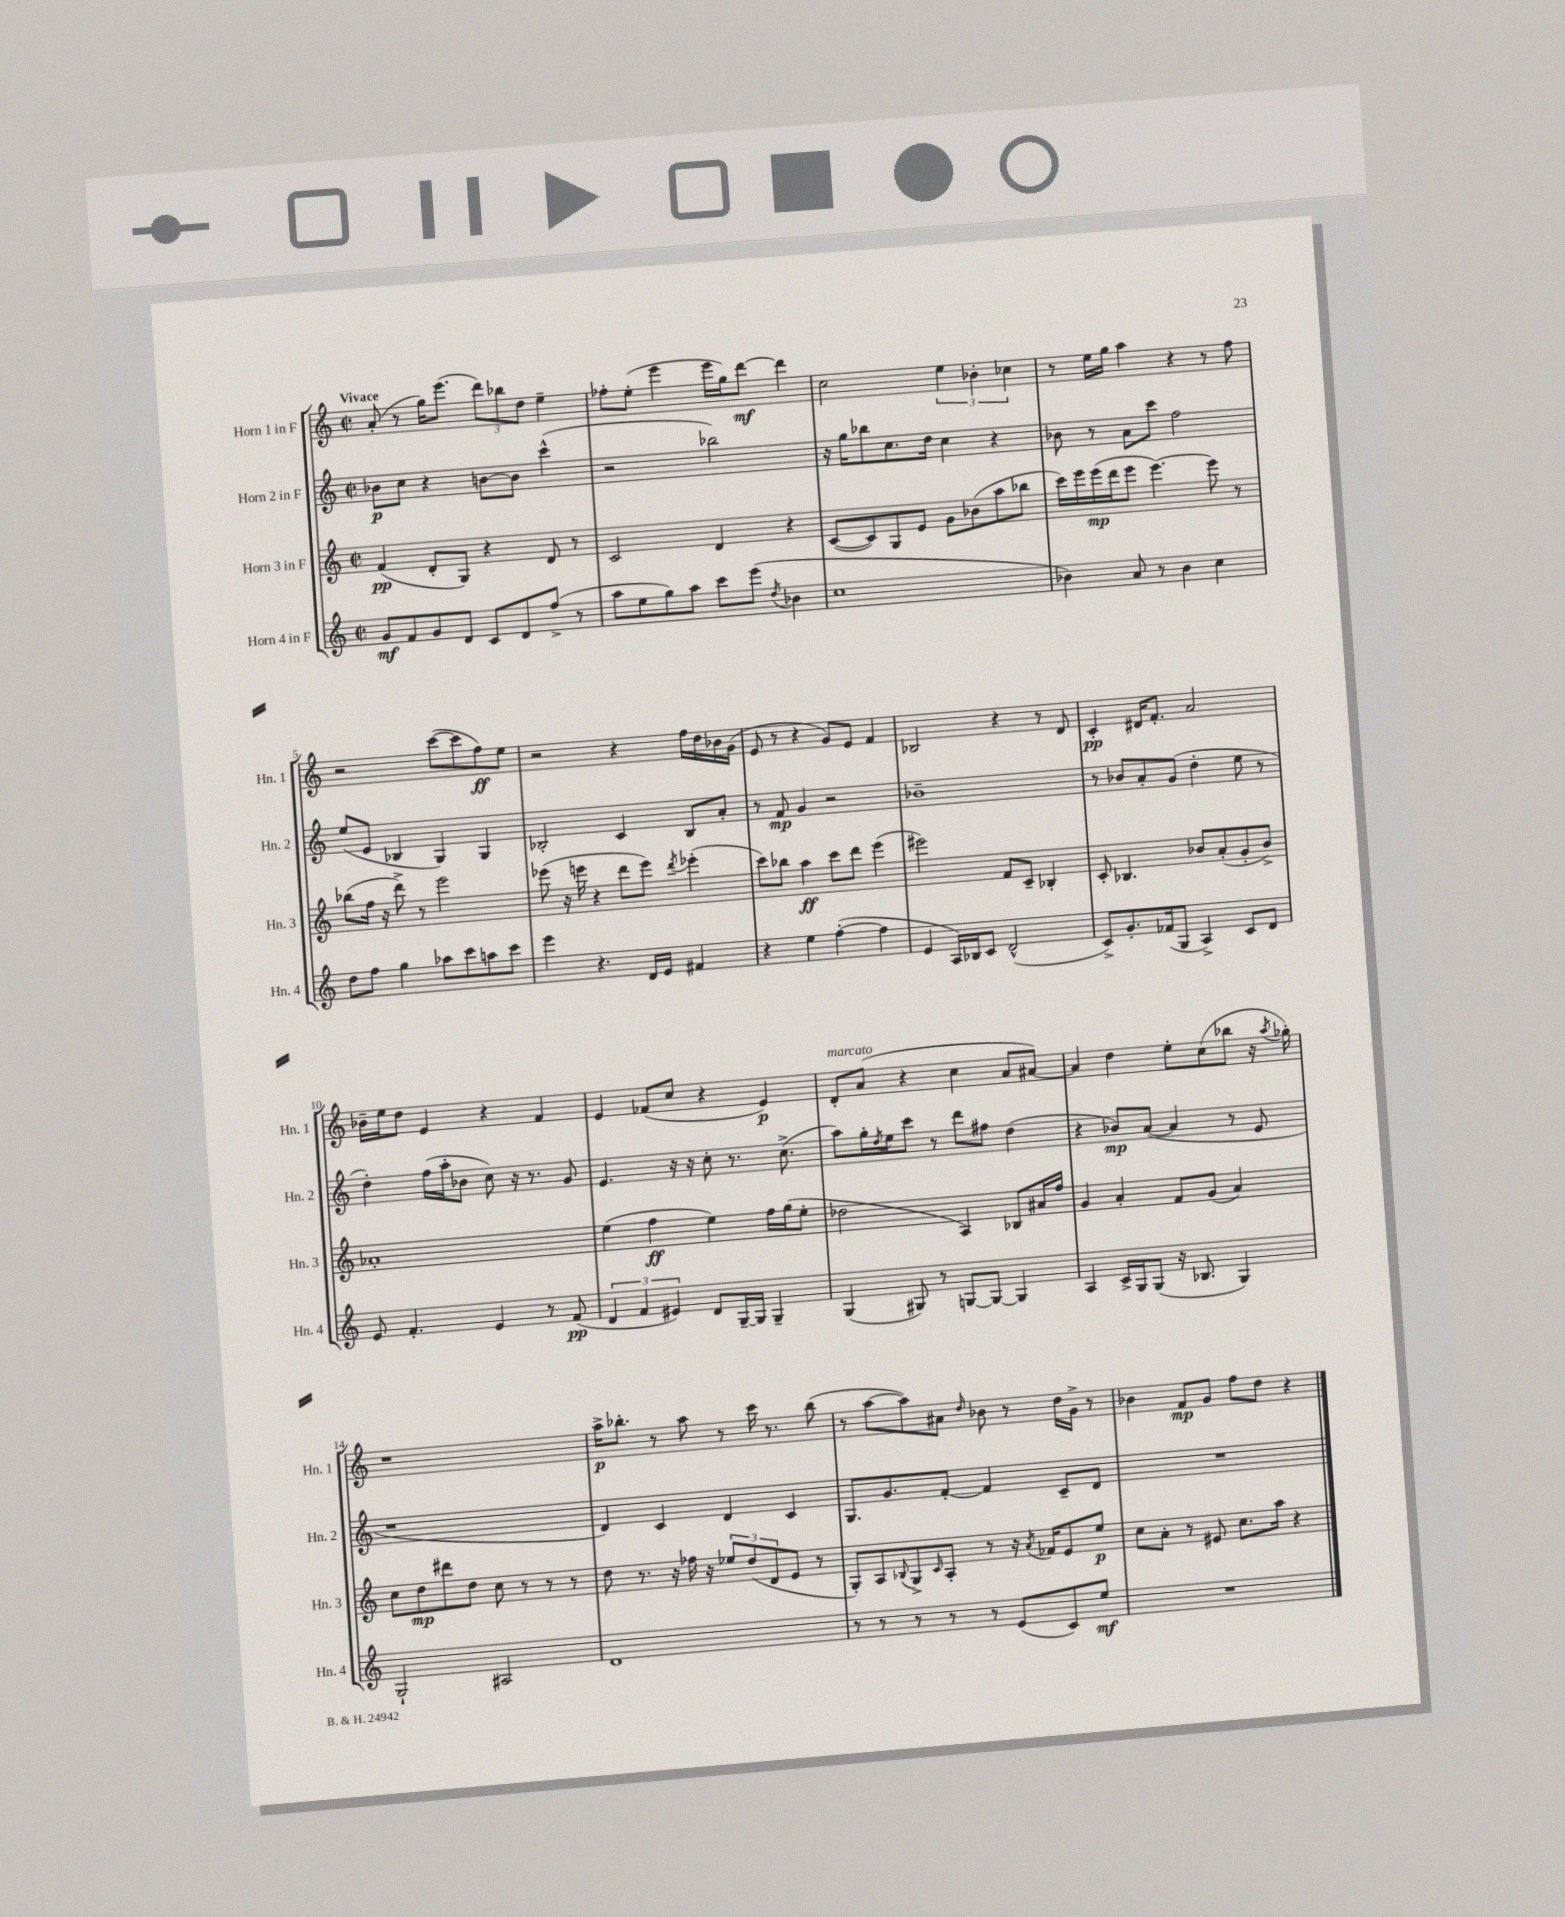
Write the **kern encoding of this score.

**kern	**kern	**kern	**kern
*staff4	*staff3	*staff2	*staff1
*clefG2	*clefG2	*clefG2	*clefG2
*k[]	*k[]	*k[]	*k[]
*M2/2	*M2/2	*M2/2	*M2/2
*met(c|)	*met(c|)	*met(c|)	*met(c|)
8g	(4f	8b-	(8a'
8f	.	8cc	8r
8g	8d'	4r	16gg)
.	.	.	(8.eee
8d	8G)	.	.
8c	4r	[8b	12ddd)
.	.	.	12bb-
8d	.	8b]	.
.	.	.	12dd
(8ff^	8d	(4ccc^^	4ee~
8r	8r	.	.
=	=	=	=
8aa	2c	2r	8ff-'
8ee	.	.	(8ee'
8gg)	.	.	4eee
8aa	.	.	.
8ccc	4d	2bb-)	16eee
.	.	.	16gg)
(8eee	.	.	[8ddd
8qdd	.	.	.
4b-	4r	.	4ddd]
=	=	=	=
1cc	([8c	16r	2cc
.	.	16gg	.
.	8c])	8bb-	.
.	8G	8.cc	.
.	8e	.	.
.	.	16dd	.
.	8g	4cc	6ee
.	(8b-	.	.
.	.	.	6b-'
.	8aa	4r	.
.	.	.	6cc-
.	8bb-	.	.
=	=	=	=
4b-)	16ccc)	8b-	8r
.	16eee	.	.
.	(16eee	8r	16ee
.	16ddd	.	16gg
8a	8eee	8a	4aa
8r	[4.eee)	8ccc	.
4b-	.	2ff	4r
4cc	8eee]	.	8r
.	8r	.	8ff
=	=	=	=
8dd	(8bb-	(8ee	2r
8ff	16ff	8e	.
.	16r	.	.
4gg	8ddd^)	4B-	.
.	8r	.	.
8aa-	2eee	4G)	([8ccc
8ccc	.	.	8ccc]
8aa	.	4G	8ff)
8ccc	.	.	8ee
=	=	=	=
4eee	(8eee-	2B-'	2r
.	16r	.	.
.	16eee	.	.
4.r	4r	.	.
.	8ddd	4c	4r
16d	8eee)	.	.
16e	.	.	.
.	8qddd	.	.
4f#	(4eee-'	8B-	16ff
.	.	.	16dd
.	.	8a'	16b-
.	.	.	(16g
=	=	=	=
4r	8ccc)	8r	8e
.	8bb-	8f	8r
4ee	4aa	4g	4r
([4ff'	8ccc	2r	8g)
.	8ddd	.	8e
4ff]	(4eee	.	4f
=	=	=	=
4e	2eee#)	1b-~	2B-
16A)	.	.	.
16B-	.	.	.
8c	.	.	.
(2d^^	8f	.	4r
.	8c~	.	.
.	4B-'	.	8r
.	.	.	8d
=	=	=	=
8c^)	8c'	8r	4c'
8.g'	4.B-	8b-	.
.	.	8a'	16d#
(16f-	.	.	8.f'
8G	.	(8g	.
4A^)	8b-	4dd'	2a
.	(8a'	.	.
8c	8g'	8ee	.
8d	8b-^)	8r	.
=	=	=	=
8e	1a-'	4dd')	16b-~
.	.	.	16ee
4.f'	.	.	8dd
.	.	(16ff	4e
.	.	16aa'	.
.	.	8b-	.
4e	.	8cc)	4r
.	.	16r	.
.	.	8.r	.
8r	.	.	4f
(8f	.	8g	.
=	=	=	=
6d	(4ee	4.e	4e
6f	.	.	.
.	4ff	.	(8f-
6e#)	.	.	.
.	.	16r	8cc
.	.	16r	.
8d	4ee)	8cc'	4r
[16G~	.	8.r	.
16G]	.	.	.
4G~	16ff	.	4e)
.	(16gg	(8.cc^	.
.	8ee'	.	.
=	=	=	=
(4G	2dd-	8aa)	8d'
.	.	16gg'	(8a
.	.	8qdd	.
.	.	16ee	.
8G#)	.	8ccc	4r
8r	.	8r	.
[8G	4A)	8ddd	4cc
8G_	.	8ff#	.
4G]	8B-	(4dd	8a
.	16a#	.	[8a#)
.	16ff	.	.
=	=	=	=
4A	4g	4r	4a#]
16c^	4a'	8b-)	4dd
16G	.	.	.
(8G	.	([8a	.
16r	8f	4a]	8ee'
8.B-	.	.	.
.	(8g	.	(8cc
4G)	4a)	8r	8bb-
.	.	8e	16r
.	.	.	8qaa
.	.	.	16gg-')
=	=	=	=
2G`	8cc	1r	1r
.	8dd	.	.
.	8ddd#	.	.
.	8dd	.	.
2A#	8cc	.	.
.	8r	.	.
.	8r	.	.
.	8r	.	.
=	=	=	=
1d	8dd	4d)	16aa^
.	.	.	8.bb-'
.	8.r	.	.
.	.	4c	8r
.	16r	.	.
.	16ff-	.	8aa
.	16r	.	.
.	12ee-	4d	8r
.	(12dd	.	.
.	.	.	16ccc
.	12d	.	.
.	.	.	8.r
.	8e	4c	.
.	8r	.	(8bb-
=	=	=	=
8r	8G')	8.G	8r
8r	8A	.	[8aa
.	.	8.g	.
.	8qqB-	.	.
8r	8G^	.	8aa])
.	16qqc	.	.
8r	8A'	[8f'	8a#
.	.	.	16qqdd
8r	8r	4f]	8b-
(8e	16r	.	8r
.	8qa	.	.
.	16f-	.	.
8c)	8e	8c~	16dd
.	.	.	16g^
8ee	8ee	8d	8r
=	=	=	=
1r	8cc	1r	4b-
.	8a'	.	.
.	8r	.	8f
.	8e#	.	8g
.	8.cc	.	8ff
.	.	.	8dd
.	16aa	.	.
.	4r	.	4r
==	==	==	==
*-	*-	*-	*-
